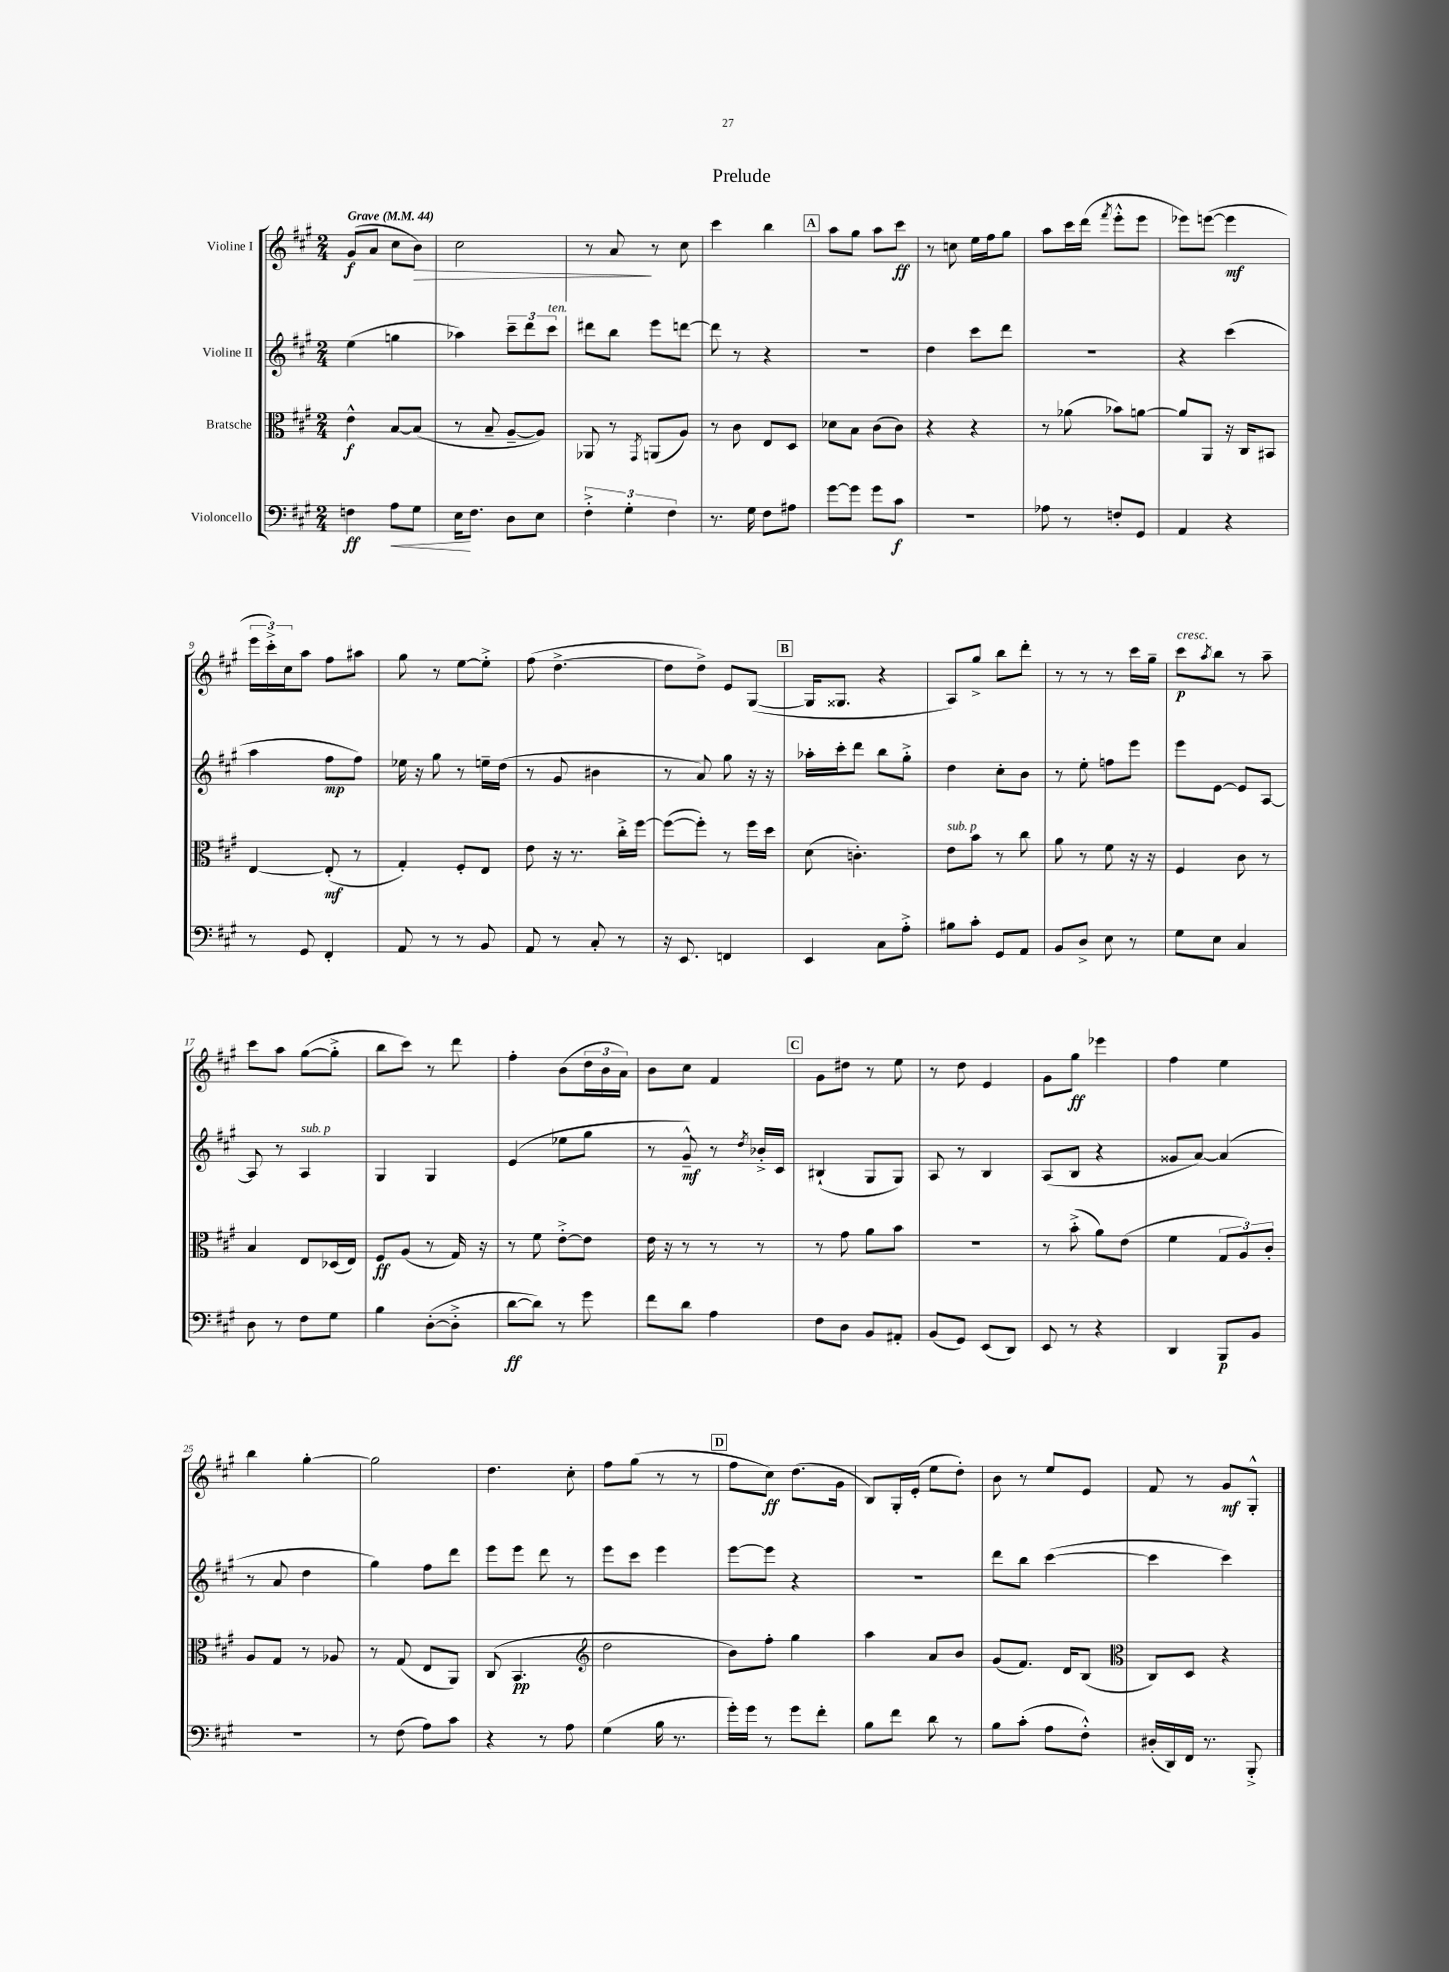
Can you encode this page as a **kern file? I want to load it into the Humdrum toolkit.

**kern	**dynam	**kern	**dynam	**kern	**dynam	**kern	**dynam
*part4	*part4	*part3	*part3	*part2	*part2	*part1	*part1
*staff4	*staff4	*staff3	*staff3	*staff2	*staff2	*staff1	*staff1
*I"Violoncello	*	*I"Bratsche	*	*I"Violine II	*	*I"Violine I	*
*clefF4	*	*clefC3	*	*clefG2	*	*clefG2	*
*k[f#c#g#]	*	*k[f#c#g#]	*	*k[f#c#g#]	*	*k[f#c#g#]	*
*M2/4	*	*M2/4	*	*M2/4	*	*M2/4	*
*MM44	*	*MM44	*	*MM44	*	*MM44	*
=1	=1	=1	=1	=1	=1	=1	=1
!	!	!	!	!	!	!LO:TX:a:B:t=Grave	!
4Fn\	ff	4e^^\	f	(4ee\	.	(8g#/L	f
.	.	.	.	.	.	8a/J	.
!	!LO:HP:b	!	!	!	!	!	!
8A\L	<	[8B/L	.	4ggn\	.	8cc#\L	.
!	!	!	!	!	!	!	!LO:HP:b
8G#\J	.	(8B/J]	.	.	.	8b\J)	>
=2	=2	=2	=2	=2	=2	=2	=2
16E\KL	.	8r	.	4aa-X\)	.	2cc#\	.
8.F#\J	[	.	.	.	.	.	.
.	.	8B~/	.	.	.	.	.
8D\L	.	[8A~/L	.	12ccc#~\L	.	.	.
.	.	.	.	12ddd\	.	.	.
8E\J	.	8A/J])	.	.	.	.	.
!	!	!	!	!LO:TX:a:i:t=ten.	!	!	!
.	.	.	.	12ccc#\J	.	.	.
=3	=3	=3	=3	=3	=3	=3	=3
6F#'^\	.	8AA-X/	.	8ddd#X\L	.	8r	.
.	.	8r	.	8bb\J	.	8a/	.
6G#'\	.	.	.	.	.	.	.
.	.	8qGG#/	.	.	.	.	.
.	.	(8AAn/L	.	8eee\L	.	8r	]
6F#\	.	.	.	.	.	.	.
.	.	8A/J)	.	[8dddn\J	.	8cc#\	.
=4	=4	=4	=4	=4	=4	=4	=4
8.r	.	8r	.	8ddd\]	.	4ccc#\	.
.	.	8c#\	.	8r	.	.	.
16G#\	.	.	.	.	.	.	.
8F#\L	.	8E/L	.	4r	.	4bb\	.
8A#X\J	.	8D/J	.	.	.	.	.
!!LO:REH:place=s1:t=A
=5	=5	=5	=5	=5	=5	=5	=5
[8g#\L	.	8d-X\L	.	2r	.	8aa\L	.
8g#\J]	.	8B\J	.	.	.	8gg#\J	.
8g#\L	.	(8c#\L	.	.	.	8aa\L	.
8c#\J	f	8c#\J)	.	.	.	8ccc#\J	ff
=6	=6	=6	=6	=6	=6	=6	=6
2r	.	4r	.	4dd\	.	8r	.
.	.	.	.	.	.	8ccn\	.
.	.	4r	.	8ccc#\L	.	16ee\LL	.
.	.	.	.	.	.	16ff#\J	.
.	.	.	.	8ddd\J	.	8gg#\J	.
=7	=7	=7	=7	=7	=7	=7	=7
8A-X\	.	8r	.	2r	.	8aa\L	.
8r	.	(8a-X\	.	.	.	16ccc#\L	.
.	.	.	.	.	.	(16ddd\JJ	.
.	.	.	.	.	.	8qfff#/	.
8Fn'/L	.	8b-X\L)	.	.	.	8eee'^^\L	.
8GG#/J	.	[8an\J	.	.	.	8eee\J	.
=8	=8	=8	=8	=8	=8	=8	=8
4AA/	.	8a/L]	.	4r	.	8eee-X\L)	.
.	.	8AA/J	.	.	.	([8eeen\J	.
4r	.	16r	.	(4ccc#\	.	4eee\]	mf
.	.	16C#/KL	.	.	.	.	.
.	.	8BB#X/J	.	.	.	.	.
!!LO:LB:g=z
=9	=9	=9	=9	=9	=9	=9	=9
8r	.	[4E/	.	4aa\	.	24eee\LL	.
.	.	.	.	.	.	24ccc#'^\)	.
.	.	.	.	.	.	24cc#\J	.
8GG#/	.	.	.	.	.	8aa\J	.
4FF#'/	.	(8E'/]	mf	8ff#\L	mp	8ff#\L	.
.	.	8r	.	8ff#\J)	.	8aa#X\J	.
=10	=10	=10	=10	=10	=10	=10	=10
8AA/	.	4G#'/)	.	16ee-X\	.	8gg#\	.
.	.	.	.	16r	.	.	.
8r	.	.	.	8gg#\	.	8r	.
8r	.	8F#'/L	.	8r	.	[8ee\L	.
8BB/	.	8E/J	.	16een~\LL	.	8ee'^\J]	.
.	.	.	.	(16dd\JJ	.	.	.
=11	=11	=11	=11	=11	=11	=11	=11
8AA/	.	8e\	.	8r	.	(8ff#\	.
8r	.	16r	.	8g#/	.	[4.dd^\	.
.	.	8.r	.	.	.	.	.
8C#'/	.	.	.	4b#X\	.	.	.
8r	.	16cc#'^\LL	.	.	.	.	.
.	.	[16ff#\JJ	.	.	.	.	.
=12	=12	=12	=12	=12	=12	=12	=12
16r	.	(8ff#\L_	.	8r	.	8dd\L]	.
8.EE/	.	.	.	.	.	.	.
.	.	8ff#'\J])	.	8a/)	.	8dd^\J)	.
4FFn/	.	8r	.	8gg#\	.	8e/L	.
.	.	16ff#\LL	.	16r	.	([8G#/J	.
.	.	16dd\JJ	.	16r	.	.	.
!!LO:REH:place=s1:t=B
=13	=13	=13	=13	=13	=13	=13	=13
4EE/	.	(8d\	.	16aa-X'\LL	.	16G#/KL]	.
.	.	.	.	16ccc#'\J	.	8.G##X/J	.
.	.	4.cn'\)	.	8ddd\J	.	.	.
8C#\L	.	.	.	8bb\L	.	4r	.
8A'^\J	.	.	.	8gg#'^\J	.	.	.
=14	=14	=14	=14	=14	=14	=14	=14
!	!	!LO:TX:a:i:t=sub. p	!	!	!	!	!
8B#X\L	.	8e\L	.	4dd\	.	8A/L)	.
8c#'\J	.	8b\J	.	.	.	8gg#^/J	.
8GG#/L	.	8r	.	8cc#'\L	.	8bb\L	.
8AA/J	.	8cc#\	.	8b\J	.	8ddd'\J	.
=15	=15	=15	=15	=15	=15	=15	=15
8BB/L	.	8a\	.	8r	.	8r	.
8D^/J	.	8r	.	8ee'\	.	8r	.
8E\	.	8f#\	.	8ffn\L	.	8r	.
8r	.	16r	.	8eee\J	.	16ccc#\LL	.
.	.	16r	.	.	.	16gg#~\JJ	.
=16	=16	=16	=16	=16	=16	=16	=16
!	!	!	!	!	!	!LO:TX:a:i:t=cresc.	!
8G#\L	.	4F#/	.	8eee\L	.	8ccc#\L	p
.	.	.	.	.	.	8qaa/	.
8E\J	.	.	.	[8e\J	.	8bb\J	.
4C#/	.	8c#\	.	8e/L]	.	8r	.
.	.	8r	.	[8A/J	.	8aa~\	.
!!LO:LB:g=z
=17	=17	=17	=17	=17	=17	=17	=17
8D\	.	4B/	.	8A/]	.	8ccc#\L	.
8r	.	.	.	8r	.	8aa\J	.
!	!	!	!	!LO:TX:a:i:t=sub. p	!	!	!
8F#\L	.	8E/L	.	4A/	.	([8gg#\L	.
8G#\J	.	(16D-X/L	.	.	.	8gg#'^\J]	.
.	.	16E/JJ)	.	.	.	.	.
=18	=18	=18	=18	=18	=18	=18	=18
4B\	.	8F#/L	ff	4G#/	.	8bb\L	.
.	.	(8A/J	.	.	.	8ccc#\J)	.
([8D'\L	.	8r	.	4G#/	.	8r	.
8D'^\J]	.	16G#/)	.	.	.	8ddd\	.
.	.	16r	.	.	.	.	.
=19	=19	=19	=19	=19	=19	=19	=19
[8d\L	ff	8r	.	(4e/	.	4ff#'\	.
8d\J])	.	8f#\	.	.	.	.	.
8r	.	[8e'^\L	.	8ee-X\L	.	(8b\L	.
8g#\	.	8e\J]	.	8gg#\J	.	24dd\L	.
.	.	.	.	.	.	24b\	.
.	.	.	.	.	.	24a\JJ)	.
=20	=20	=20	=20	=20	=20	=20	=20
8f#\L	.	16e\	.	8r	.	8b\L	.
.	.	16r	.	.	.	.	.
8d\J	.	8r	.	8g#~^^/)	mf	8cc#\J	.
4A\	.	8r	.	8r	.	4f#/	.
.	.	.	.	8qdd/	.	.	.
.	.	8r	.	16b-X'^/LL	.	.	.
.	.	.	.	16c#/JJ	.	.	.
!!LO:REH:place=s1:t=C
=21	=21	=21	=21	=21	=21	=21	=21
8F#\L	.	8r	.	(4B#X`/	.	8g#\L	.
8D\J	.	8g#\	.	.	.	8dd#X\J	.
8BB/L	.	8a\L	.	8G#/L	.	8r	.
8AA#X'/J	.	8b\J	.	8G#/J)	.	8ee\	.
=22	=22	=22	=22	=22	=22	=22	=22
(8BB/L	.	2r	.	8A/	.	8r	.
8GG#/J)	.	.	.	8r	.	8dd\	.
(8EE/L	.	.	.	4B/	.	4e/	.
8DD/J)	.	.	.	.	.	.	.
=23	=23	=23	=23	=23	=23	=23	=23
8EE/	.	8r	.	(8A/L	.	8g#\L	.
8r	.	(8b'^\	.	8B/J	.	8gg#\J	ff
4r	.	8a\L)	.	4r	.	4eee-X\	.
.	.	(8e\J	.	.	.	.	.
=24	=24	=24	=24	=24	=24	=24	=24
4DD/	.	4f#\	.	8g##X/L	.	4ff#\	.
.	.	.	.	[8a/J)	.	.	.
8BBB/L	p	12G#/L	.	(4a/]	.	4ee\	.
.	.	12A/)	.	.	.	.	.
8BB/J	.	.	.	.	.	.	.
.	.	12c#'/J	.	.	.	.	.
!!LO:LB:g=z
=25	=25	=25	=25	=25	=25	=25	=25
2r	.	8A/L	.	8r	.	4bb\	.
.	.	8G#/J	.	8a/	.	.	.
.	.	8r	.	4dd\	.	[4gg#'\	.
.	.	8A-X/	.	.	.	.	.
=26	=26	=26	=26	=26	=26	=26	=26
8r	.	8r	.	4gg#\)	.	2gg#\]	.
(8F#\	.	(8G#/	.	.	.	.	.
8A\L)	.	8E/L	.	8ff#\L	.	.	.
8c#\J	.	8AA/J)	.	8ddd\J	.	.	.
=27	=27	=27	=27	=27	=27	=27	=27
4r	.	(8C#/	.	8eee\L	.	4.dd\	.
.	.	4.BB/	pp	8eee\J	.	.	.
8r	.	.	.	8ddd\	.	.	.
8A\	.	.	.	8r	.	8cc#'\	.
=28	=28	=28	=28	=28	=28	=28	=28
*	*	*clefG2	*	*	*	*	*
(4G#\	.	2dd\	.	8eee\L	.	8ff#\L	.
.	.	.	.	8ccc#\J	.	(8gg#\J	.
16B\	.	.	.	4eee\	.	8r	.
8.r	.	.	.	.	.	.	.
.	.	.	.	.	.	8r	.
!!LO:REH:place=s1:t=D
=29	=29	=29	=29	=29	=29	=29	=29
16g#'\LL)	.	8b\L)	.	[8eee\L	.	8ff#\L	.
16g#\JJ	.	.	.	.	.	.	.
8r	.	8ff#'\J	.	8eee\J]	.	8cc#\J)	ff
8g#\L	.	4gg#\	.	4r	.	(8.dd\L	.
8f#'\J	.	.	.	.	.	.	.
.	.	.	.	.	.	16g#\Jk	.
=30	=30	=30	=30	=30	=30	=30	=30
8B\L	.	4aa\	.	2r	.	8B/L)	.
8f#\J	.	.	.	.	.	16G#'/L	.
.	.	.	.	.	.	(16e'/JJ	.
8d\	.	8a/L	.	.	.	8ee\L	.
8r	.	8b/J	.	.	.	8dd'\J)	.
=31	=31	=31	=31	=31	=31	=31	=31
8B\L	.	(8g#/L	.	8ddd\L	.	8b\	.
(8c#'\J	.	8.f#/J)	.	8bb\J	.	8r	.
8A\L	.	.	.	([4ccc#\	.	8ee/L	.
.	.	16d/KL	.	.	.	.	.
8F#'^^\J)	.	(8B/J	.	.	.	8e/J	.
=32	=32	=32	=32	=32	=32	=32	=32
*	*	*clefC3	*	*	*	*	*
(16D#X'/LL	.	8C#/L)	.	4ccc#\]	.	8f#/	.
16DD/)	.	.	.	.	.	.	.
16FF#/JJ	.	8D/J	.	.	.	8r	.
8.r	.	.	.	.	.	.	.
.	.	4r	.	4ccc#\)	.	8g#/L	mf
8BBB'^/	.	.	.	.	.	8G#'^^/J	.
==	==	==	==	==	==	==	==
*-	*-	*-	*-	*-	*-	*-	*-
